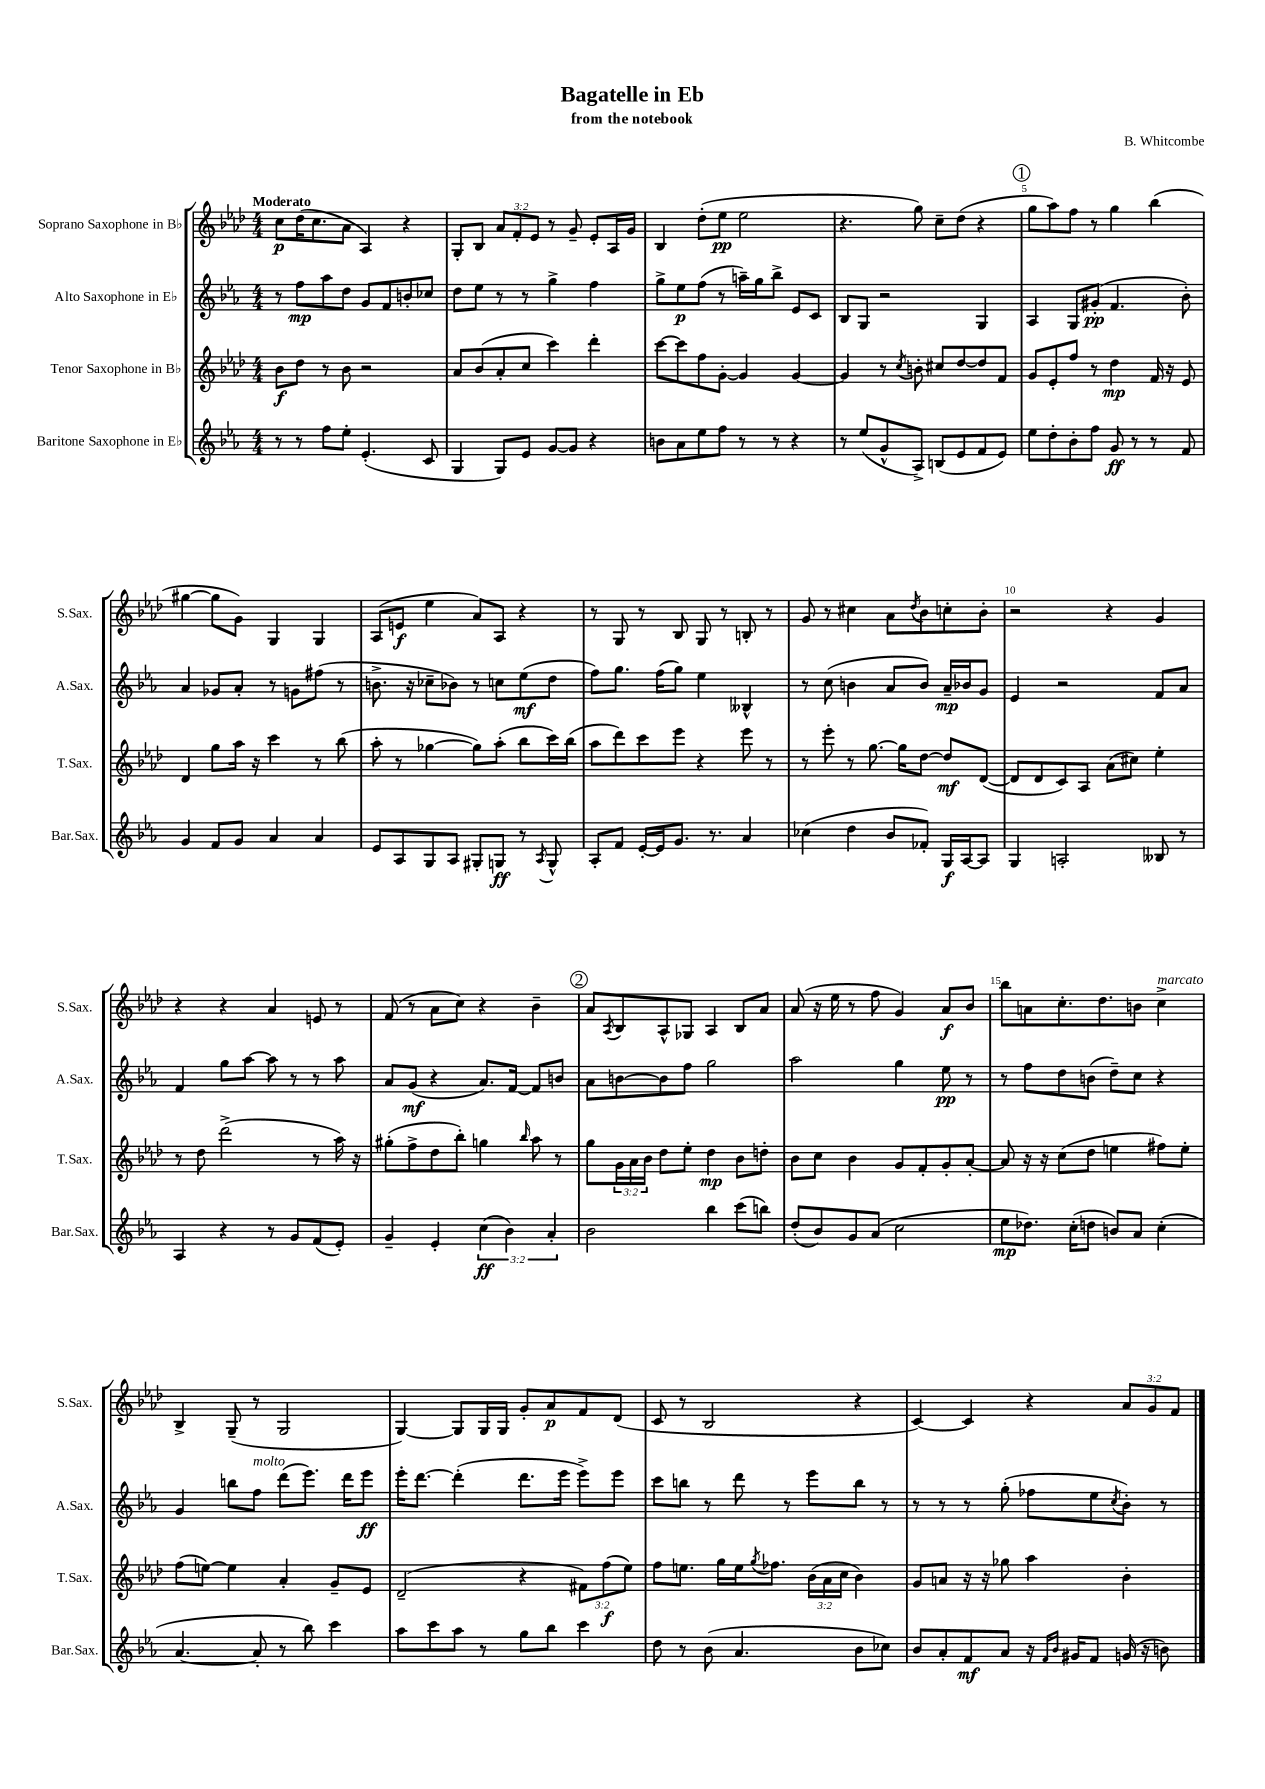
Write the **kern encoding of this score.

**kern	**dynam	**kern	**dynam	**kern	**dynam	**kern	**dynam
*part4	*part4	*part3	*part3	*part2	*part2	*part1	*part1
*staff4	*staff4	*staff3	*staff3	*staff2	*staff2	*staff1	*staff1
*I"Baritone Saxophone in E♭	*	*I"Tenor Saxophone in B♭	*	*I"Alto Saxophone in E♭	*	*I"Soprano Saxophone in B♭	*
*I'Bar.Sax.	*	*I'T.Sax.	*	*I'A.Sax.	*	*I'S.Sax.	*
*clefG2	*	*clefG2	*	*clefG2	*	*clefG2	*
*k[b-e-a-]	*	*k[b-e-a-d-]	*	*k[b-e-a-]	*	*k[b-e-a-d-]	*
*M4/4	*	*M4/4	*	*M4/4	*	*M4/4	*
=1	=1	=1	=1	=1	=1	=1	=1
!	!	!	!	!	!	!LO:TX:a:B:t=Moderato	!
8r	.	8b-\L	f	8r	.	8cc\L	p
8r	.	8dd-\J	.	8ff\L	mp	(16dd-\K	.
.	.	.	.	.	.	8.cc\	.
8ff\L	.	8r	.	8aa-\	.	.	.
8ee-'\J	.	8b-\	.	8dd\J	.	8a-\J	.
(4.e-'/	.	2r	.	8g/L	.	4A-/)	.
.	.	.	.	8f/	.	.	.
.	.	.	.	8bn'/	.	4r	.
8c/	.	.	.	8cc-X/J	.	.	.
=2	=2	=2	=2	=2	=2	=2	=2
4G/	.	8a-/L	.	8dd\L	.	8G'/L	.
.	.	(8b-/	.	8ee-\J	.	8B-/J	.
8G/L)	.	8a-'/	.	8r	.	12a-/L	.
.	.	.	.	.	.	12f'/	.
8e-/J	.	8cc/J	.	8r	.	.	.
.	.	.	.	.	.	12e-/J	.
[8g/L	.	4ccc\)	.	4gg^\	.	8r	.
8g/J]	.	.	.	.	.	8g~/	.
4r	.	4ddd-'\	.	4ff\	.	8e-'/L	.
.	.	.	.	.	.	16A-/L	.
.	.	.	.	.	.	16g/JJ	.
=3	=3	=3	=3	=3	=3	=3	=3
8bn\L	.	[8ccc\L	.	8gg^\L	.	4B-/	.
8a-\	.	8ccc\]	.	8ee-\	p	.	.
8ee-\	.	8ff\	.	(8ff\J	.	(8dd-'\L	.
8ff\J	.	[8g'\J	.	8r	.	8ee-\J	pp
8r	.	4g/]	.	16aan~\LL)	.	2ee-\	.
.	.	.	.	16gg\J	.	.	.
8r	.	.	.	8bb-^\J	.	.	.
4r	.	[4g/	.	8e-/L	.	.	.
.	.	.	.	8c/J	.	.	.
=4	=4	=4	=4	=4	=4	=4	=4
8r	.	4g/]	.	8B-/L	.	4.r	.
(8ee-/L	.	.	.	8G/J	.	.	.
8g^^/	.	8r	.	2r	.	.	.
.	.	8qcc/	.	.	.	.	.
8A-^/J)	.	8bn'\	.	.	.	8gg\)	.
(8Bn/L	.	8cc#X/L	.	.	.	8cc~\L	.
8e-/	.	[8dd-/	.	.	.	(8dd-\J	.
8f/	.	8dd-/]	.	4G/	.	4r	.
8e-/J)	.	8f/J	.	.	.	.	.
!!LO:REH:place=s1:t=1
=5	=5	=5	=5	=5	=5	=5	=5
8ee-\L	.	8g/L	.	4A-/	.	8gg\L	.
8dd'\	.	8e-'/	.	.	.	8aa-\)	.
8b-'\	.	8ff/J	.	8G/L	.	8ff\J	.
8ff\J	.	8r	.	(8g#X'/J	pp	8r	.
8g/	ff	4dd-\	mp	4.f/	.	4gg\	.
8r	.	.	.	.	.	.	.
8r	.	16f/	.	.	.	(4bb-\	.
.	.	16r	.	.	.	.	.
8f/	.	8e-/	.	8b-'\)	.	.	.
!!LO:LB:g=z
=6	=6	=6	=6	=6	=6	=6	=6
4g/	.	4d-/	.	4a-/	.	[4gg#X\	.
8f/L	.	8gg\L	.	8g-X/L	.	8gg#\L]	.
8g/J	.	16aa-\Jk	.	8a-'/J	.	8g\J)	.
.	.	16r	.	.	.	.	.
4a-/	.	4ccc\	.	8r	.	4G/	.
.	.	.	.	8gn\L	.	.	.
4a-/	.	8r	.	(8ff#X\J	.	4G/	.
.	.	(8bb-\	.	8r	.	.	.
=7	=7	=7	=7	=7	=7	=7	=7
8e-/L	.	8aa-'\	.	8.bn^\	.	(8A-/L	.
8A-/	.	8r	.	.	.	8en/J	f
.	.	.	.	16r	.	.	.
8G/	.	[4gg-X\	.	8cc-X~\L	.	4ee-\	.
8A-/J	.	.	.	8b-X\J)	.	.	.
8G#X'/L	.	8gg-\L])	.	8r	.	8a-/L)	.
8Gn/J	ff	(8aa-'\J	.	8ccn\L	.	8A-/J	.
8r	.	8bb-\L	.	(8ee-\	mf	4r	.
8qA-/	.	.	.	.	.	.	.
8G^^/	.	16ccc\L)	.	8dd\J	.	.	.
.	.	(16bb-\JJ	.	.	.	.	.
=8	=8	=8	=8	=8	=8	=8	=8
8A-'/L	.	8aa-\L	.	8ff\L)	.	8r	.
8f/J	.	8ddd-\)	.	8.gg\J	.	8G/	.
[16e-'/LL	.	8ccc\	.	.	.	8r	.
16e-/J]	.	.	.	(16ff\KL	.	.	.
8.g/J	.	8eee-\J	.	8gg\J)	.	8B-/	.
.	.	4r	.	4ee-\	.	8G/	.
8.r	.	.	.	.	.	.	.
.	.	.	.	.	.	8r	.
4a-/	.	8eee-\	.	4B--X^^/	.	8Bn'/	.
.	.	8r	.	.	.	8r	.
=9	=9	=9	=9	=9	=9	=9	=9
(4cc-X\	.	8r	.	8r	.	8g/	.
.	.	8eee-'\	.	(8cc\	.	8r	.
4dd\	.	8r	.	4bn\	.	4cc#X\	.
.	.	[8.gg\	.	.	.	.	.
8b-/L	.	.	.	8a-/L	.	8a-\L	.
.	.	16gg\KL]	.	.	.	.	.
.	.	.	.	.	.	8qdd-/	.
8f-X'/J)	.	[8dd-\J	.	8b/J)	.	8b-\	.
16G/LL	f	8dd-/L]	mf	16a-~/LL	mp	8ccn'\	.
[16A-/J	.	.	.	16b-X/J	.	.	.
8A-/J]	.	([8d-/J	.	8g/J	.	8b-'\J	.
=10	=10	=10	=10	=10	=10	=10	=10
4G/	.	8d-/L]	.	4e-/	.	2r	.
.	.	8d-/	.	.	.	.	.
2An'/	.	8c/)	.	2r	.	.	.
.	.	8A-/J	.	.	.	.	.
.	.	(8a-\L	.	.	.	4r	.
.	.	8cc#X\J)	.	.	.	.	.
8B--X/	.	4ee-'\	.	8f/L	.	4g/	.
8r	.	.	.	8a-/J	.	.	.
!!LO:LB:g=z
=11	=11	=11	=11	=11	=11	=11	=11
4A-/	.	8r	.	4f/	.	4r	.
.	.	8dd-\	.	.	.	.	.
4r	.	(2ddd-^\	.	8gg\L	.	4r	.
.	.	.	.	[8aa-\J	.	.	.
8r	.	.	.	8aa-\]	.	4a-/	.
8g/L	.	.	.	8r	.	.	.
(8f/	.	8r	.	8r	.	8en/	.
8e-'/J)	.	16aa-\)	.	8aa-\	.	8r	.
.	.	16r	.	.	.	.	.
=12	=12	=12	=12	=12	=12	=12	=12
4g~/	.	(8gg#X'\L	.	8a-/L	.	(8f/	.
.	.	8ff^\	.	(8g/J	mf	8r	.
4e-'/	.	8dd-\	.	4r	.	8a-\L	.
.	.	8bb-'\J)	.	.	.	8cc\J)	.
(6cc\	ff	4ggn\	.	8.a-/L)	.	4r	.
6b-\)	.	.	.	.	.	.	.
.	.	.	.	[16f/Jk	.	.	.
.	.	16qqbb-/	.	.	.	.	.
.	.	8aa-\	.	8f/L]	.	4b-~\	.
6a-'/	.	.	.	.	.	.	.
.	.	8r	.	8bn/J	.	.	.
!!LO:REH:place=s1:t=2
=13	=13	=13	=13	=13	=13	=13	=13
2b-\	.	8gg\L	.	8a-\L	.	8a-/L	.
.	.	.	.	.	.	8qA-/	.
.	.	24g\L	.	[8bn\	.	8B-/	.
.	.	24a-\	.	.	.	.	.
.	.	24b-\JJ	.	.	.	.	.
.	.	8dd-\L	.	8b\]	.	8A-^^/	.
.	.	8ee-'\J	.	8ff\J	.	8G-X/J	.
4bb-\	.	4dd-\	mp	2gg\	.	4A-/	.
(8ccc\L	.	8b-\L	.	.	.	8B-/L	.
8bbn\J)	.	8ddn'\J	.	.	.	8a-/J	.
=14	=14	=14	=14	=14	=14	=14	=14
(8dd'/L	.	8b-\L	.	2aa-\	.	(8a-/	.
8b-/)	.	8cc\J	.	.	.	16r	.
.	.	.	.	.	.	16ee-\	.
8g/	.	4b-\	.	.	.	8r	.
(8a-/J	.	.	.	.	.	8ff\	.
2cc\	.	8g/L	.	4gg\	.	4g/)	.
.	.	8f'/	.	.	.	.	.
.	.	8g'/	.	8ee-\	pp	8a-/L	f
.	.	[8a-'/J	.	8r	.	8b-/J	.
=15	=15	=15	=15	=15	=15	=15	=15
8ee-\L	mp	8a-/]	.	8r	.	8bb-\L	.
8.dd-X\J)	.	16r	.	8ff\L	.	8an\	.
.	.	16r	.	.	.	.	.
.	.	(8cc\L	.	8dd\	.	8.cc'\	.
(16cc'\KL	.	.	.	.	.	.	.
8ddn\J	.	8dd-\J	.	(8bn\J	.	.	.
.	.	.	.	.	.	8.dd-\	.
8bn/L)	.	4een\	.	8dd~\L)	.	.	.
8a-/J	.	.	.	8cc\J	.	8bn\J	.
!	!	!	!	!	!	!LO:TX:a:i:t=marcato	!
(4cc'\	.	8ff#X\L)	.	4r	.	4cc^\	.
.	.	8ee'\J	.	.	.	.	.
!!LO:LB:g=z
=16	=16	=16	=16	=16	=16	=16	=16
[4.a-/	.	(8ff\L	.	4g/	.	4B-^/	.
.	.	[8een\J)	.	.	.	.	.
.	.	4ee\]	.	8bbn\L	.	(8G~/	.
!	!	!	!	!LO:TX:a:i:t=molto	!	!	!
8a-'/]	.	.	.	8ff\J	.	8r	.
8r	.	4a-'/	.	(8ddd\L	.	2G/	.
8bb-\)	.	.	.	8.eee-\J)	.	.	.
4ccc\	.	8g~/L	.	.	.	.	.
.	.	.	.	16ddd\KL	.	.	.
.	.	8e-/J	.	8eee-\J	ff	.	.
=17	=17	=17	=17	=17	=17	=17	=17
8aa-\L	.	(2d-~/	.	16eee-'\KL	.	[4G/)	.
.	.	.	.	[8.ddd\J	.	.	.
8ccc\	.	.	.	.	.	.	.
8aa-\J	.	.	.	(4ddd'\]	.	8G/L]	.
8r	.	.	.	.	.	16G/L	.
.	.	.	.	.	.	16G/JJ	.
8gg\L	.	4r	.	8.ddd\L	.	8g'/L	.
8bb-\J	.	.	.	.	.	8a-/	p
.	.	.	.	16eee-\Jk	.	.	.
4ccc\	.	12f#X\L)	.	8eee-^\L)	.	8f/	.
.	.	(12ff\	f	.	.	.	.
.	.	.	.	8eee-\J	.	(8d-/J	.
.	.	12ee-\J)	.	.	.	.	.
=18	=18	=18	=18	=18	=18	=18	=18
8dd\	.	8ff\L	.	8ccc\L	.	8c/	.
8r	.	8.een\J	.	8bbn\J	.	8r	.
(8b-\	.	.	.	8r	.	2B-/	.
.	.	16gg\LL	.	.	.	.	.
4.a-/	.	16ee\J	.	8ddd\	.	.	.
.	.	8qgg/	.	.	.	.	.
.	.	8.ff-X\J	.	.	.	.	.
.	.	.	.	8r	.	.	.
.	.	(24b-\LL	.	8eee-\L	.	.	.
.	.	24a-\	.	.	.	.	.
.	.	24cc\JJ	.	.	.	.	.
8b-\L	.	4b-\)	.	8bb\J	.	4r	.
8cc-X\J)	.	.	.	8r	.	.	.
=19	=19	=19	=19	=19	=19	=19	=19
8b-/L	.	8g/L	.	8r	.	[4c/)	.
8a-'/	.	8an/J	.	8r	.	.	.
8f/	mf	16r	.	8r	.	4c/]	.
.	.	16r	.	.	.	.	.
8a-/J	.	8gg-X\	.	(8gg'\	.	.	.
16r	.	4aa-\	.	8ff-X\L	.	4r	.
16qqf/LL	.	.	.	.	.	.	.
16qqb-/JJ	.	.	.	.	.	.	.
16g#X/KL	.	.	.	.	.	.	.
8f/J	.	.	.	8ee-\	.	.	.
.	.	.	.	8qcc/	.	.	.
(16gn/	.	4b-'\	.	8b-'\J)	.	12a-/L	.
16r	.	.	.	.	.	.	.
.	.	.	.	.	.	12g/	.
8bn\)	.	.	.	8r	.	.	.
.	.	.	.	.	.	12f/J	.
==	==	==	==	==	==	==	==
*-	*-	*-	*-	*-	*-	*-	*-
